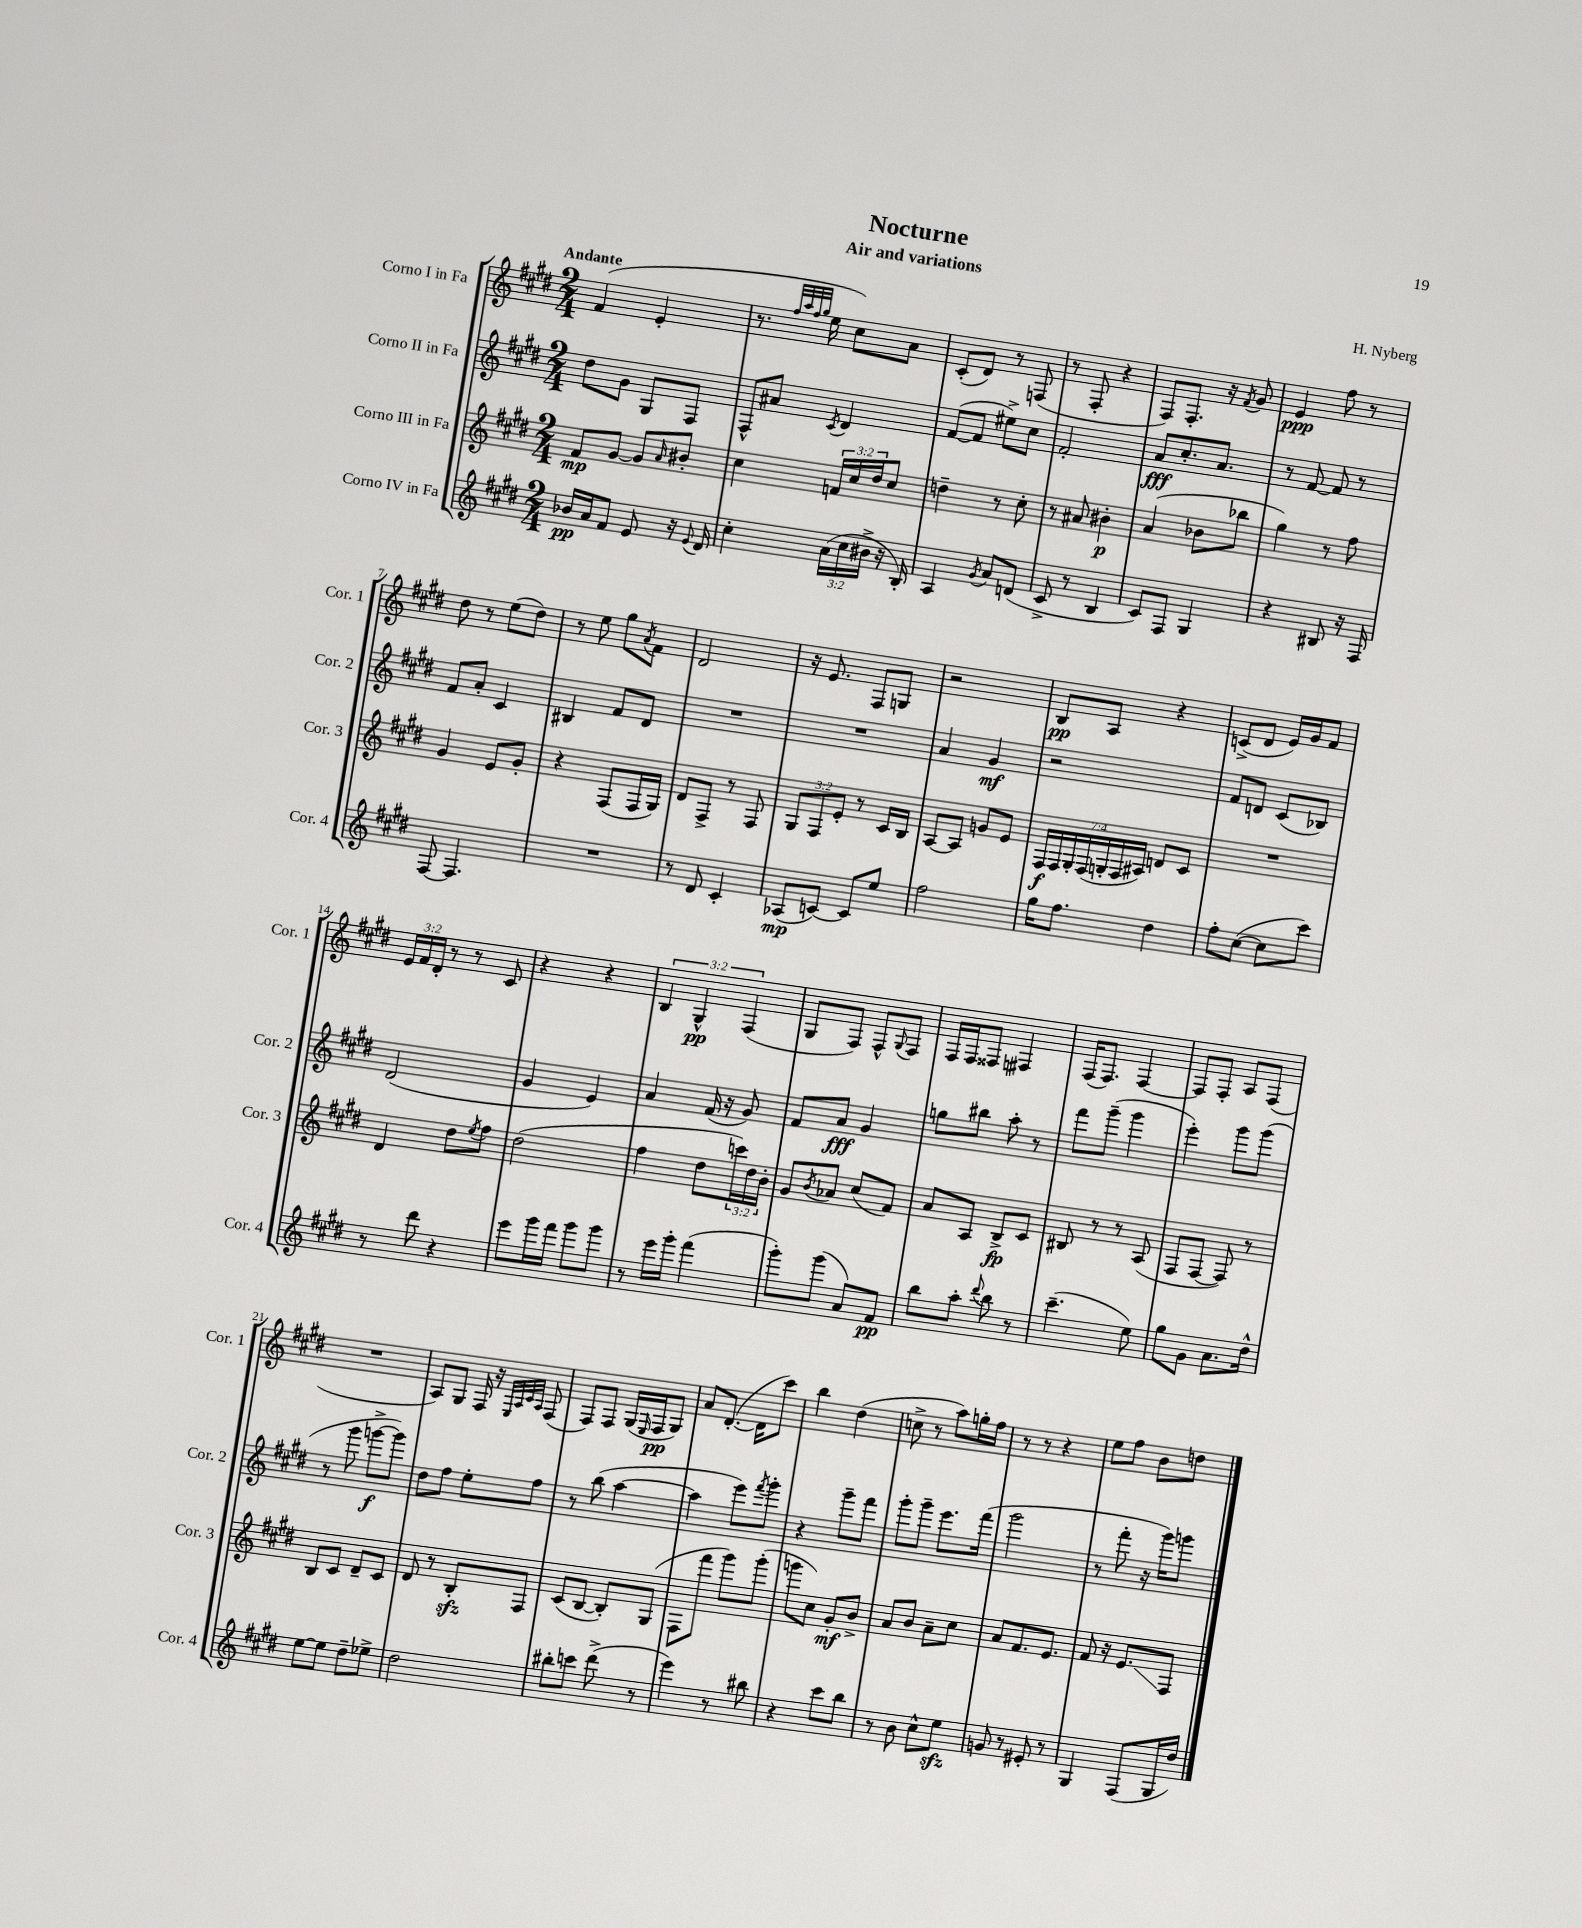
\header { title = "Nocturne" composer = "H. Nyberg" subtitle = "Air and variations" }
<<
\new StaffGroup <<
\new Staff = "s0" \with { instrumentName = "Corno I in Fa" shortInstrumentName = "Cor. 1" } {
    \clef treble \key e \major \numericTimeSignature \time 2/4 \override Staff.TupletNumber.text = #tuplet-number::calc-fraction-text \tempo "Andante"
    fis'4( e'4-. |
    r8. \grace { fis''32 a''32 fis''32 gis''32 } e''16 cis''8) a'8 |
    cis'8-.( dis'8) r8 f8( |
    r8 fis8-. r4 |
    fis8) fis8.-. r16 \acciaccatura { fis'8 } gis'8 |
    e'4\ppp fis''8 r8 |
    dis''8 r8 e''8( dis''8) |
    r8 e''8 gis''8 \acciaccatura { a'8 } fis'8 |
    dis'2 |
    r16 e'8. fis8 g8 |
    r2 |
    b8\pp a8 r4 |
    c'8->( dis'8 e'16) gis'16 fis'8 |
    \tuplet 3/2 { e'16 fis'16 dis'16-. } r8 r8 cis'8 |
    r4 r4 |
    \tuplet 3/2 { b4 gis4-^\pp fis4( } |
    gis8 fis8) fis8-^ \appoggiatura { gis8 } fis8 |
    fis16 fis16 fisis8 fis4 |
    fis16( fis8.) fis4~ |
    fis8 fis8-. a8 fis8( |
    R2 |
    a8) gis8 fis16 r16 \grace { e32 a32 cis'32 a32 } fis8( |
    fis8) fis8 gis16( \grace { e16 } fis16\pp gis8) |
    a'8 dis'8.~-.( dis'16 cis'''8) |
    b''4 dis''4( |
    c''8-> r8 a''8) g''16-. fis''16 |
    r8 r8 r4 |
    e''8 fis''8 b'8 d''8 \bar "|." |
}
\new Staff = "s1" \with { instrumentName = "Corno II in Fa" shortInstrumentName = "Cor. 2" } {
    \clef treble \key e \major \numericTimeSignature \time 2/4
    dis''8 gis'8 gis8 fis8 |
    fis8-^ ais'8 \acciaccatura { cis'8 } dis'4 |
    fis'8~( fis'8 eis''8->) cis''8 |
    fis'2-. |
    a'8\fff cis''8.-. a'8. |
    r8 fis'8~ fis'8 r8 |
    fis'8 a'8-. cis'4 |
    bis4 fis'8 dis'8 |
    R2 |
    R2 |
    a'4 gis'4\mf |
    r2 |
    fis'8 d'8 cis'8( bes8) |
    dis'2( |
    gis'4 e'4) |
    a'4 fis'16( r16 gis'8) |
    fis'8 a'8\fff gis'4 |
    g''8 bis''8 a''8-. r8 |
    fis'''8 gis'''8--( gis'''4 |
    e'''4-.) gis'''8 gis'''8( |
    r8 gis'''8 g'''8~->\f g'''8) |
    dis''8 fis''8 e''8-. fis''8 |
    r8 b''8( a''4~ |
    a''4 e'''8) \acciaccatura { fis'''8 } gis'''8-. |
    r4 gis'''8-- fis'''8 |
    gis'''8-. gis'''8-- e'''8. fis'''16( |
    gis'''2 |
    r8 fis'''8-. r16 gis'''16) g'''8 \bar "|." |
}
\new Staff = "s2" \with { instrumentName = "Corno III in Fa" shortInstrumentName = "Cor. 3" } {
    \clef treble \key e \major \numericTimeSignature \time 2/4 \override Staff.TupletNumber.text = #tuplet-number::calc-fraction-text
    fis'8\mp gis'8~ gis'8 \grace { a'16 } bis'8-. |
    cis''4 \tuplet 3/2 { f'16 cis''16 dis''16 } cis''8 |
    d''4-- r8 cis''8-. |
    r8 ais'8 bis'4-.\p |
    a'4( bes'8 bes''8 |
    gis''4) r8 fis''8 |
    gis'4 e'8 gis'8-. |
    r4 fis8( fis16 gis16) |
    dis'8 fis8-> r8 fis8 |
    \tuplet 3/2 { gis8 fis8 e'8-. } r8 cis'16 b16 |
    a8~ a8 g'8 e'8 |
    \tuplet 7/4 { fis16\f fis16 gis16-. fis16( g16-. fis16 ais16) } d'8 cis'8 |
    R2 |
    dis'4 dis''8 \acciaccatura { e''8 } fis''8 |
    dis''2( |
    fis''4 dis''8 \tuplet 3/2 { c'''16) dis''16 b'16-. } |
    gis'8 \acciaccatura { b'8 } aes'8 cis''8( fis'8) |
    a'8 a8 b8->\fp cis'8 |
    bis8 r8 r8 a8( |
    fis8 fis8~ fis8) r8 |
    b8 cis'8 dis'8-- cis'8 |
    dis'8 r8 b8-.\sfz fis8 |
    cis'8( b8~ b8-.) gis8( |
    fis8 fis'''8 gis'''8) gis'''8-.( |
    g'''8 cis''8) gis'8-.\mf b'8-> |
    a'8 b'8 a'8-- cis''8 |
    a'8 fis'8. e'8. |
    fis'8 r16 e'8.\glissando fis8 \bar "|." |
}
\new Staff = "s3" \with { instrumentName = "Corno IV in Fa" shortInstrumentName = "Cor. 4" } {
    \clef treble \key e \major \numericTimeSignature \time 2/4 \override Staff.TupletNumber.text = #tuplet-number::calc-fraction-text
    bes'16\pp a'16 fis'8 e'8 r16 \appoggiatura { e'8 } dis'16 |
    cis''4-. \tuplet 3/2 { a'16( cis''16 bis'16-> } r16 b16-.) |
    a4 \acciaccatura { gis'8 } a'8 d'8( |
    cis'8-> r8 b4 |
    cis'8) fis8 gis4 |
    r4 bis8 r16 fis16 |
    fis8~ fis4. |
    R2 |
    r8 dis'8 cis'4-. |
    aes8\mp( c'8~) c'8 e''8 |
    fis''2 |
    gis''16 fis''8. dis''4 |
    fis''8-. cis''8~( cis''8 cis'''8) |
    r8 dis'''8 r4 |
    e'''8 gis'''16 fis'''16 gis'''8 gis'''8 |
    r8 e'''16 gis'''16-. fis'''4( |
    gis'''8-.) gis'''8( a'8) fis'8\pp |
    b''8 a''8-. \appoggiatura { dis'''8 } b''8 r8 |
    cis'''4.--( e''8) |
    gis''8 gis'8 a'8. dis''16-^ |
    e''8~ e''8 dis''8-- ees''8-> |
    dis''2 |
    bis''8-. c'''8 dis'''8->( r8 |
    e'''4) r8 bis''8 |
    r4 cis'''8 b''8 |
    r8 b'8 cis''8-^ e''8\sfz |
    g'8 r8 eis'8-. r8 |
    gis4 fis8( gis16 dis''16) \bar "|." |
}
>>
>>
